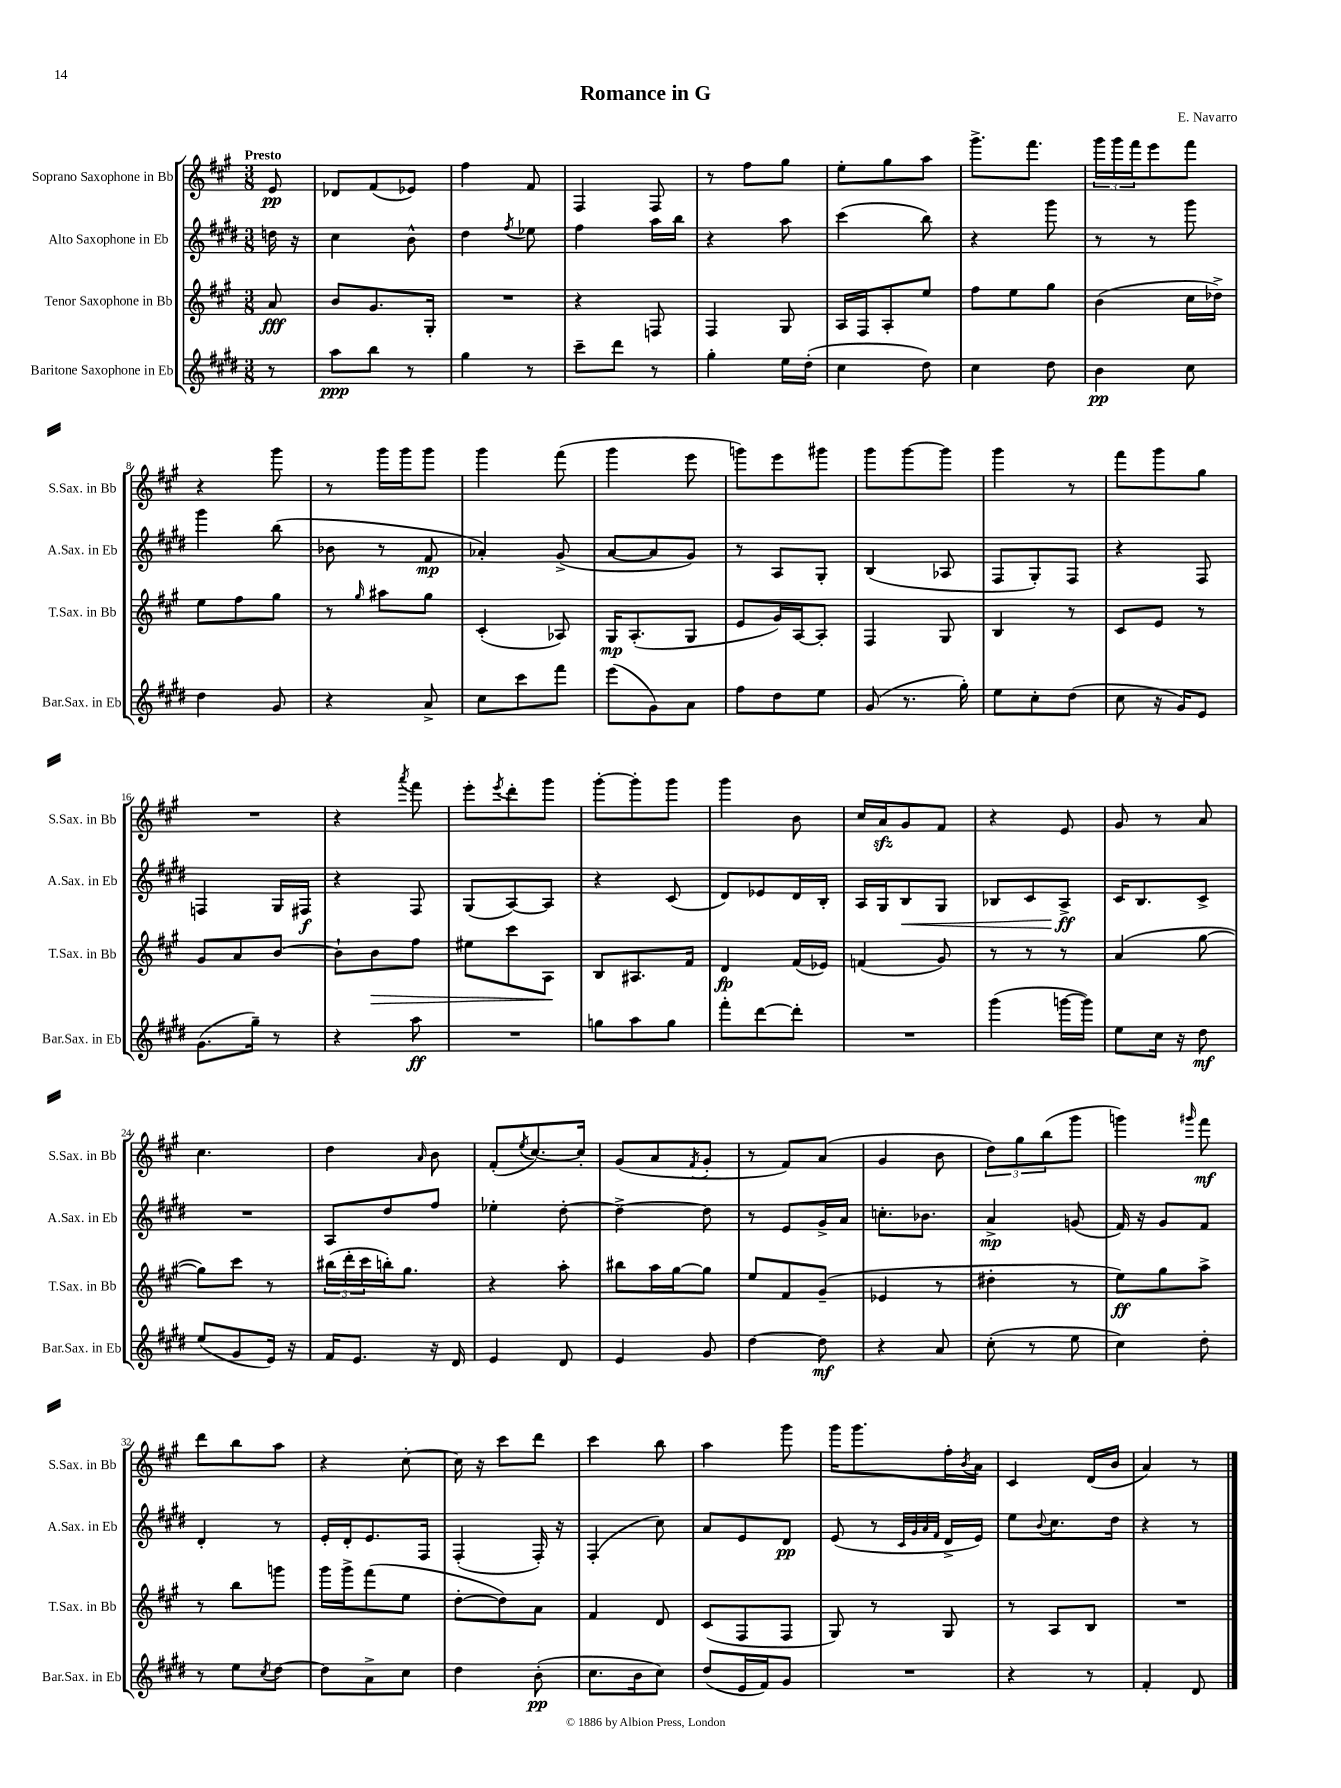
\header { title = "Romance in G" composer = "E. Navarro" }
<<
\new StaffGroup <<
\new Staff = "s0" \with { instrumentName = "Soprano Saxophone in Bb" shortInstrumentName = "S.Sax. in Bb" } {
    \clef treble \key a \major \numericTimeSignature \time 3/8 \partial 8 \tempo "Presto"
    e'8\pp |
    des'8 fis'8( ees'8) |
    fis''4 fis'8 |
    fis4 fis8 |
    r8 fis''8 gis''8 |
    e''8-. gis''8 a''8 |
    gis'''8.-> fis'''8. |
    \tuplet 3/2 { gis'''16 gis'''16 fis'''16 } e'''8 fis'''8 |
    r4 gis'''8 |
    r8 gis'''16 gis'''16 gis'''8 |
    gis'''4 fis'''8( |
    gis'''4 e'''8 |
    g'''8) e'''8 gis'''8 |
    gis'''8 gis'''8~ gis'''8 |
    gis'''4 r8 |
    fis'''8 gis'''8 gis''8 |
    R4. |
    r4 \acciaccatura { a'''8 } fis'''8 |
    e'''8-. \acciaccatura { e'''8 } d'''8-. gis'''8 |
    gis'''8~-. gis'''8-. gis'''8 |
    gis'''4 b'8 |
    cis''16 a'16\sfz gis'8 fis'8 |
    r4 e'8 |
    gis'8 r8 a'8 |
    cis''4. |
    d''4 \grace { a'16 } b'8 |
    fis'8-.( \acciaccatura { e''8 } cis''8.~) cis''16-. |
    gis'8( a'8 \acciaccatura { fis'8 } gis'8-. |
    r8 fis'8) a'8( |
    gis'4 b'8 |
    \tuplet 3/2 { d''8) gis''8 b''8( } gis'''8 |
    g'''4) \grace { gis'''16 } fis'''8\mf |
    d'''8 b''8 a''8 |
    r4 cis''8~-. |
    cis''16 r16 cis'''8 d'''8 |
    cis'''4 b''8 |
    a''4 gis'''8 |
    gis'''16 gis'''8. fis''16-. \acciaccatura { b'8 } a'16 |
    cis'4 d'16( b'16 |
    a'4) r8 \bar "|." |
}
\new Staff = "s1" \with { instrumentName = "Alto Saxophone in Eb" shortInstrumentName = "A.Sax. in Eb" } {
    \clef treble \key e \major \numericTimeSignature \time 3/8 \partial 8
    d''16 r16 |
    cis''4 b'8-^ |
    dis''4 \acciaccatura { fis''8 } ees''8 |
    fis''4 a''16 b''16 |
    r4 a''8 |
    cis'''4( b''8) |
    r4 gis'''8 |
    r8 r8 gis'''8 |
    gis'''4 b''8( |
    bes'8 r8 fis'8\mp |
    aes'4-.) gis'8->( |
    a'8~ a'8 gis'8) |
    r8 a8 gis8-. |
    b4( aes8 |
    fis8 gis8-.) fis8 |
    r4 fis8 |
    f4 gis16 fis16\f |
    r4 fis8 |
    gis8( a8~) a8 |
    r4 cis'8( |
    dis'8) ees'8 dis'16 b16-. |
    a16 gis16 b8\< gis8 |
    bes8 cis'8 a8->\ff\! |
    cis'16 b8. cis'8-> |
    R4. |
    a8 dis''8 fis''8 |
    ees''4-. dis''8~-. |
    dis''4~-> dis''8 |
    r8 e'8 gis'16-> a'16 |
    c''8.-. bes'8. |
    a'4->\mp g'8( |
    fis'16) r16 gis'8 fis'8 |
    dis'4-. r8 |
    e'16-. dis'16-. e'8. fis16 |
    fis4-.( fis16-.) r16 |
    fis4-.( cis''8) |
    a'8 e'8 dis'8\pp |
    e'8( r8 \grace { cis'32 gis'32 a'32 fis'32 } dis'16-> e'16) |
    e''8 \appoggiatura { b'8 } cis''8. dis''16 |
    r4 r8 \bar "|." |
}
\new Staff = "s2" \with { instrumentName = "Tenor Saxophone in Bb" shortInstrumentName = "T.Sax. in Bb" } {
    \clef treble \key a \major \numericTimeSignature \time 3/8 \partial 8
    a'8\fff |
    b'8 gis'8. gis16-. |
    R4. |
    r4 f8 |
    fis4 gis8 |
    a16 fis16 a8-. e''8 |
    fis''8 e''8 gis''8 |
    b'4( cis''16 des''16->) |
    e''8 fis''8 gis''8 |
    r8 \grace { gis''16 } ais''8 gis''8 |
    cis'4-.( aes8) |
    gis16\mp a8.-.( gis8 |
    e'8 gis'16) a16~ a8-. |
    fis4 gis8 |
    b4 r8 |
    cis'8 e'8 r8 |
    gis'8 a'8 b'8~ |
    b'8-! b'8\> fis''8 |
    eis''8 cis'''8 a8\! |
    b8 ais8. fis'16 |
    d'4\fp fis'16( ees'16) |
    f'4( gis'8) |
    r8 r8 r8 |
    a'4( gis''8~ |
    gis''8) cis'''8 r8 |
    \tuplet 3/2 { bis''16( d'''16-. cis'''16 } b''16-.) gis''8. |
    r4 a''8-. |
    bis''8 a''16 gis''16~ gis''8 |
    e''8 fis'8 gis'8--( |
    ees'4 r8 |
    dis''4-. r8 |
    e''8\ff) gis''8 a''8-> |
    r8 b''8 g'''8 |
    gis'''16 gis'''16-> fis'''8( e''8 |
    d''8~-. d''8) a'8 |
    fis'4 d'8 |
    cis'8( fis8 fis8 |
    gis8) r8 gis8 |
    r8 a8 b8 |
    R4. \bar "|." |
}
\new Staff = "s3" \with { instrumentName = "Baritone Saxophone in Eb" shortInstrumentName = "Bar.Sax. in Eb" } {
    \clef treble \key e \major \numericTimeSignature \time 3/8 \partial 8
    r8 |
    a''8\ppp b''8 r8 |
    gis''4 r8 |
    cis'''8-- dis'''8 r8 |
    gis''4-. e''16 dis''16-.( |
    cis''4 dis''8) |
    cis''4 dis''8 |
    b'4\pp cis''8 |
    dis''4 gis'8 |
    r4 a'8-> |
    cis''8 cis'''8 fis'''8 |
    e'''8( gis'8) a'8 |
    fis''8 dis''8 e''8 |
    gis'8( r8. gis''16-.) |
    e''8 cis''8-. dis''8( |
    cis''8 r16 gis'16) e'8 |
    gis'8.( gis''16--) r8 |
    r4 a''8\ff |
    R4. |
    g''8 a''8 g''8 |
    fis'''8-. dis'''8~ dis'''8-. |
    R4. |
    gis'''4( g'''16~ g'''16) |
    e''8 cis''16 r16 dis''8\mf |
    e''8( gis'8 e'16) r16 |
    fis'16 e'8. r16 dis'16 |
    e'4 dis'8 |
    e'4 gis'8 |
    dis''4~ dis''8\mf |
    r4 a'8 |
    cis''8-.( r8 e''8 |
    cis''4) dis''8-. |
    r8 e''8 \acciaccatura { cis''8 } dis''8~ |
    dis''8 a'8-> cis''8 |
    dis''4 b'8-.\pp( |
    cis''8. b'16 cis''8) |
    dis''8( e'16 fis'16) gis'8 |
    R4. |
    r4 r8 |
    fis'4-. dis'8 \bar "|." |
}
>>
>>
